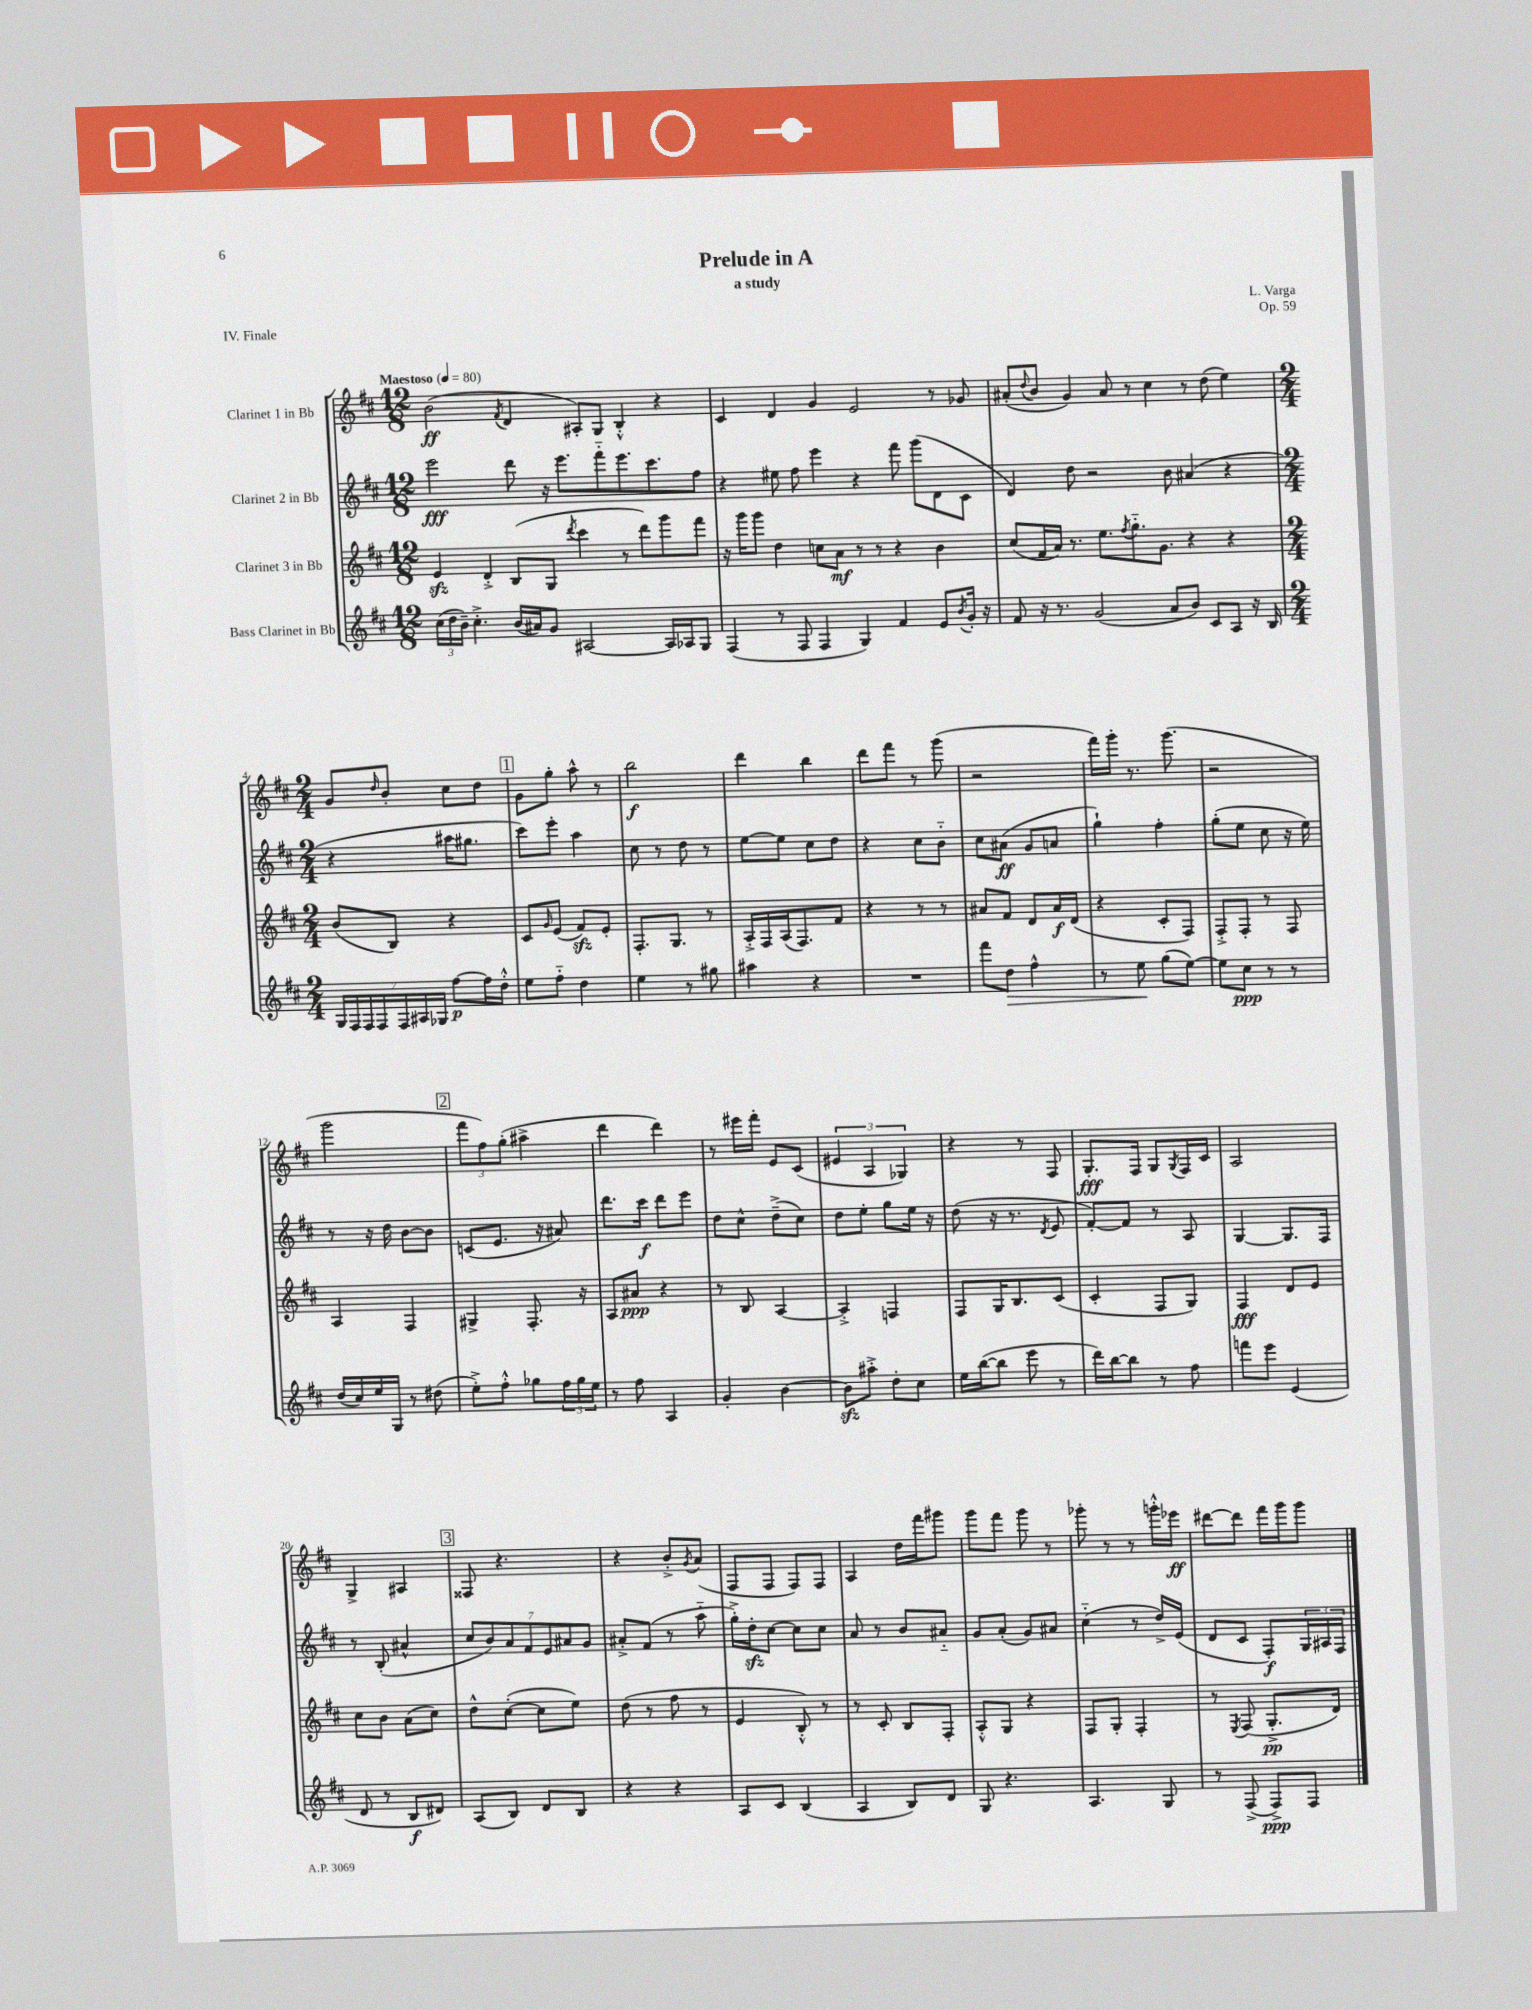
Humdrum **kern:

**kern	**kern	**kern	**kern
*staff4	*staff3	*staff2	*staff1
*clefG2	*clefG2	*clefG2	*clefG2
*k[f#c#]	*k[f#c#]	*k[f#c#]	*k[f#c#]
*M12/8	*M12/8	*M12/8	*M12/8
*MM80	*MM80	*MM80	*MM80
(24cc#\LL	4e/	2eee\	(2b\
24dd\	.	.	.
24b~\JJ)	.	.	.
4.cc#'^\	.	.	.
.	4d'^/	.	.
.	.	.	8qf#/
(16b/LL	(8B/L	8ddd\	4d/
16a#/J)	.	.	.
8g/J	8G/J	16r	.
.	.	8.eee\L	.
.	8qddd/	.	.
[2A#/	4ccc#\	.	8A#'/L)
.	.	8fff#'~\	8G/J
.	8r	8.eee\	4B'^^/
.	8ddd\L)	.	.
.	.	8.ccc#\	.
16A#/]LL	8ggg\	.	4r
16A-/J	.	.	.
8G/J	8fff#\J	8ff#\J	.
=	=	=	=
(4F#/	16r	4r	4c#/
.	16ggg\LK	.	.
.	8ggg\J	.	.
8r	4dd\	8ee#\	4d/
8F#/	.	8ff#\	.
4F#/	8cc\L	4eee\	4g/
.	8a\J	.	.
4G/)	8r	4r	2e/
.	8r	.	.
4f#/	4r	8fff#\	.
.	.	(8ggg\L	.
8e/L	4b\	8d\	8r
8qb/	.	.	.
16g'/Jk	.	8c#\J	8g-/
16r	.	.	.
=	=	=	=
8f#/	(8cc#/L	4d/)	(8a#'/L
.	.	.	8qqdd/
16r	16f#/L	.	8b/J
8.r	16a/JJ)	.	.
.	8.r	8dd\	4g/)
(2g/	.	2r	.
.	8.ee\L	.	.
.	.	.	8a#/
.	8qff#/	.	.
.	8.gg'~\	.	8r
.	.	.	4cc#\
.	8.g\J	.	.
8a/L	.	8b\	.
8b/J)	4r	(4a#/	8r
8c#/L	.	.	(8dd\
8A/J	4r	4r	4ee\)
16r	.	.	.
16B/	.	.	.
=	=	=	=
*M2/4	*M2/4	*M2/4	*M2/4
28G/LL	(8b/L	4r	8g/L
28F#/	.	.	.
28F#/	.	.	.
28F#/	.	.	.
.	.	.	16qqdd/
.	8B/J)	.	8b'/J
28F#/	.	.	.
28A#/	.	.	.
28G-/JJ	.	.	.
[8ff#\L	4r	16aa#\LK	8cc#\L
.	.	8.gg#\J	.
16ff#\]L	.	.	8dd\J
16dd'^^\JJ	.	.	.
=	=	=	=
8ee\L	8c#/L	8ccc#\L)	8g\L
.	16qqg/	.	.
8ff#'~\J	(8e/J	8eee'\J	8gg'\J
4dd\	8f#/L)	4aa\	8aa^^\
.	8e'/J	.	8r
=	=	=	=
4ee\	8.F#'/L	8cc#\	2bb\
.	.	8r	.
.	8.G/J	.	.
8r	.	8dd\	.
8gg#\	8r	8r	.
=	=	=	=
4aa#\	16A'^/LL	[8ee\L	4ddd\
.	16F#/	.	.
.	(16A/J	8ee\]J	.
.	8.F#/)	.	.
4r	.	8cc#\L	4bb\
.	8f#/J	8dd\J	.
=	=	=	=
2r	4r	4r	8ddd\L
.	.	.	8fff#\J
.	8r	8cc#\L	8r
.	8r	8b'~\J	(8ggg\
=	=	=	=
8fff#\L	8a#/L	8cc#\L	2r
8dd\J	8f#/J	(8a#\J	.
4ff#^^\	8d/L	8g/L	.
.	16a#/L	8a/J	.
.	(16d/JJ	.	.
=	=	=	=
8r	4r	4gg`\)	16fff#\LL)
.	.	.	16ggg'\JJ
8ee\	.	.	8.r
(8gg\L	8c#'/L	4ff#'\	.
.	.	.	(8.ggg\
[8ee\J)	8F#/J)	.	.
=	=	=	=
8ee\]L	8F#'^/L	(8gg'\L	2r
8cc#\J	8F#'/J	8ee\J	.
8r	8r	8cc#\	.
8r	8F#/	16r	.
.	.	16ee\)	.
=	=	=	=
(16dd/LL	4A/	8r	2ggg\
16cc#/)	.	.	.
16ee/	.	16r	.
16G/JJ	.	16dd\	.
8r	4F#/	[8b\L	.
(8dd#\	.	8b\]J	.
=	=	=	=
8ee'^\L)	4G#^/	(8c/L	12fff#\L
.	.	.	12ff#\)
8ff#'^^\J	.	8.e/J	.
.	.	.	(12gg'\J
8gg-\L	8.F#'/	.	4aa#^\
.	.	16r	.
24ff#\L	.	8a#/)	.
24gg-\	.	.	.
.	16r	.	.
24ee\JJ	.	.	.
=	=	=	=
8r	8A/L	8.ddd\L	4ddd\
8ff#\	8a#/J	.	.
.	.	16ccc#\Jk	.
4A/	4r	8ddd\L	4ddd\)
.	.	8eee\J	.
=	=	=	=
4g'/	8r	8dd\L	8r
.	8B/	8cc#^^\J	16eee#\LL
.	.	.	16fff#'\JJ
[4b\	[4A/	(8dd~^\L	8e/L
.	.	8cc#\J)	(8c#/J
=	=	=	=
8b\]L	4A'^/]	8dd\L	6e#/
8aa#'^\J	.	8ee'\J	.
.	.	.	6A/
8dd'\L	4F/	8gg\L	.
.	.	.	6G-/)
8cc#\J	.	16ee\Jk	.
.	.	16r	.
=	=	=	=
16ee\LL	8F#/L	(8dd\	4r
([16bb\J	.	.	.
8bb\]J	16G/K	16r	.
.	8.B/	8.r	.
8eee\	.	.	8r
.	.	8qd/	.
8r	(8c#/J	8e/	8F#/
=	=	=	=
16ddd\LL)	4c#'/	[8f#'/L)	8.G'/L
[16bb\J	.	.	.
8bb\]J	.	8f#/]J	.
.	.	.	16F#/Jk
8r	8F#/L	8r	8G/L
.	.	.	8qG/
8ff#\	8G/J)	8A/	16F#/L
.	.	.	16c#/JJ
=	=	=	=
8fff\L	4F#/	[4G/	2A/
8eee\J	.	.	.
(4e/	8d/L	8.G/]L	.
.	8e/J	.	.
.	.	16F#/Jk	.
=	=	=	=
8d/	8cc#\L	8r	4G^/
8r	8b\J	(8B'/	.
8B/L	(8a\L	4a#^^/	4A#/
8d#/J)	8cc#\J)	.	.
=	=	=	=
(8A/L	8dd^^\L	14cc#/L	8F##/
.	.	14b/)	.
8B/J)	([8cc#'\J	.	4.r
.	.	14a/	.
.	.	14f#/	.
8d/L	8cc#\]L	.	.
.	.	14e/	.
.	.	14a#/	.
8B/J	8ee\J)	.	.
.	.	14g/J	.
=	=	=	=
4r	(8dd\	8a#'^/L	4r
.	8r	(8f#/J	.
4r	8ff#\	8r	8b'^/L
.	.	.	8qg/
.	8r	8aa'~\	(8a/J
=	=	=	=
8A/L	4e/	16gg'^\LL)	8F#/L
.	.	16dd'\J	.
8c#/J	.	[8cc#\J	8F#/J
(4B/	8B'^^/)	8cc#\]L	8F#/L)
.	8r	8cc#\J	8F#/J
=	=	=	=
4A/	8r	8a/	4A/
.	8c#'/	8r	.
8B/L)	8B/L	8b/L	16dd\LL
.	.	.	16fff#\J
8d/J	8F#'/J	8a#'~/J	8ggg#\J
=	=	=	=
8G/	8A'^^/L	8g/L	8ggg\L
4.r	8G/J	(8a'/J	8fff#\J
.	4r	8g/L)	8ggg\
.	.	8a#/J	8r
=	=	=	=
4.A/	8F#/L	(4cc#'~\	8ggg-'\
.	8G'/J	.	8r
.	4F#'/	8r	8r
8G/	.	16dd^/LL)	16ggg'^^\LL
.	.	(16e/JJ	16eee-\JJ
=	=	=	=
8r	8r	8d/L	[8ddd#\L
.	8qE/	.	.
(8F#^/	(8F#/	8c#/J	8ddd#\]J
8F#^/L)	8.G'^/L	8F#'/L)	16fff#\LL
.	.	.	16ggg\J
8F#/J	.	24G/L	8ggg\J
.	.	24A#/	.
.	16d/Jk)	.	.
.	.	24F#/JJ	.
==	==	==	==
*-	*-	*-	*-
